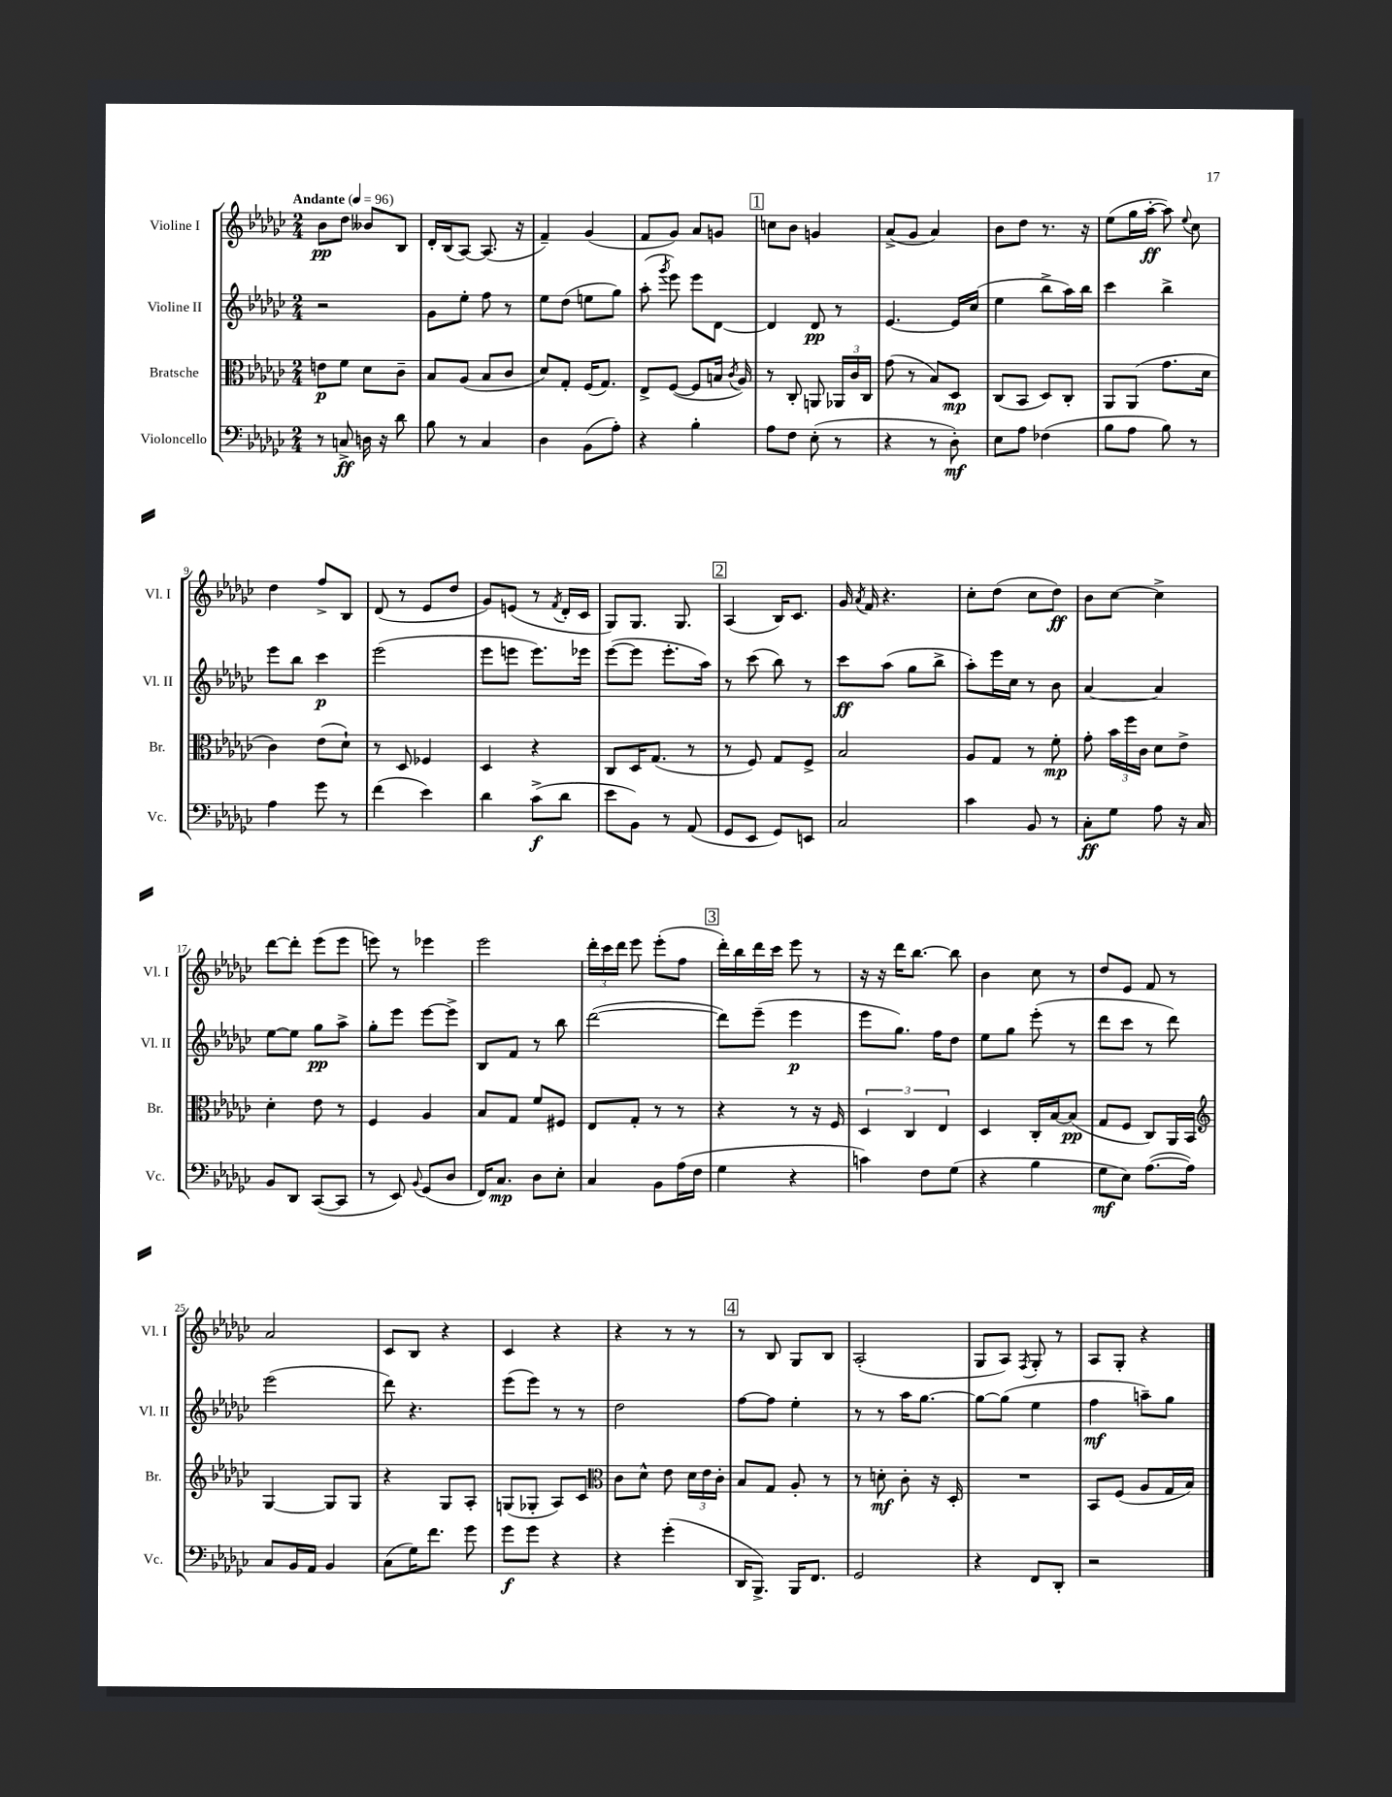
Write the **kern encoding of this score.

**kern	**dynam	**kern	**dynam	**kern	**dynam	**kern	**dynam
*part4	*part4	*part3	*part3	*part2	*part2	*part1	*part1
*staff4	*staff4	*staff3	*staff3	*staff2	*staff2	*staff1	*staff1
*I"Violoncello	*	*I"Bratsche	*	*I"Violine II	*	*I"Violine I	*
*I'Vc.	*	*I'Br.	*	*I'Vl. II	*	*I'Vl. I	*
*clefF4	*	*clefC3	*	*clefG2	*	*clefG2	*
*k[b-e-a-d-g-c-]	*	*k[b-e-a-d-g-c-]	*	*k[b-e-a-d-g-c-]	*	*k[b-e-a-d-g-c-]	*
*M2/4	*	*M2/4	*	*M2/4	*	*M2/4	*
*MM96	*	*MM96	*	*MM96	*	*MM96	*
=1	=1	=1	=1	=1	=1	=1	=1
!	!	!	!	!	!	!LO:TX:a:B:t=Andante	!
8r	.	8en\L	p	2r	.	8b-\L	pp
8Cn^/	ff	8f\J	.	.	.	8dd-\J	.
16Dn\	.	8d-\L	.	.	.	8b--X/L	.
16r	.	.	.	.	.	.	.
8d-\	.	8c-~\J	.	.	.	8B-/J	.
=2	=2	=2	=2	=2	=2	=2	=2
8B-\	.	8B-/L	.	8g-\L	.	16d-'/LL	.
.	.	.	.	.	.	(16B-/J	.
8r	.	(8A-/J	.	8ee-'\J	.	[8A-/J)	.
4C-/	.	8B-/L	.	8ff\	.	(8.A-/]	.
.	.	8c-/J	.	8r	.	.	.
.	.	.	.	.	.	16r	.
=3	=3	=3	=3	=3	=3	=3	=3
4D-\	.	8d-/L)	.	8ee-\L	.	4f~/)	.
.	.	8G-'/J	.	(8dd-\J	.	.	.
(8BB-\L	.	(16F/KL	.	8een\L	.	(4g-/	.
.	.	8.G-/J)	.	.	.	.	.
8A-'\J)	.	.	.	8gg-\J)	.	.	.
=4	=4	=4	=4	=4	=4	=4	=4
4r	.	8E-^/L	.	(8aa-'\	.	8f/L	.
.	.	.	.	8qggg-/	.	.	.
.	.	([8F/J	.	8eee-\)	.	8g-/J)	.
4B-'\	.	8F/L]	.	8eee-\L	.	8a-/L	.
.	.	16Bn/Jk	.	[8d-\J	.	8gn/J	.
.	.	8qc-/	.	.	.	.	.
.	.	16A-/)	.	.	.	.	.
!!LO:REH:place=s1:t=1
=5	=5	=5	=5	=5	=5	=5	=5
8A-\L	.	8r	.	4d-/]	.	8ccn\L	.
8F\J	.	8C-'/	.	.	.	8b-\J	.
(8E-'\	.	8AAn/	.	8d-/	pp	4gn/	.
8r	.	24AA-X/LL	.	8r	.	.	.
.	.	24c-/	.	.	.	.	.
.	.	24C-/JJ	.	.	.	.	.
=6	=6	=6	=6	=6	=6	=6	=6
4r	.	(8g-\	.	[4.e-/	.	(8a-^/L	.
.	.	8r	.	.	.	8g-/J	.
8r	.	8B-/L)	.	.	.	4a-/)	.
8D-'\)	mf	8D-/J	mp	16e-/LL]	.	.	.
.	.	.	.	(16cc-/JJ	.	.	.
=7	=7	=7	=7	=7	=7	=7	=7
8E-\L	.	(8C-/L	.	4ee-\	.	8b-\L	.
8A-\J	.	8BB-/J	.	.	.	8dd-\J	.
(4F-X\	.	8D-/L)	.	8bb-^\L	.	8.r	.
.	.	8C-'/J	.	16aa-\L)	.	.	.
.	.	.	.	16bb-\JJ	.	16r	.
=8	=8	=8	=8	=8	=8	=8	=8
8B-\L	.	8AA-/L	.	4ccc-\	.	(8ee-\L	.
8A-\J	.	(8AA-/J	.	.	.	16gg-\L	.
.	.	.	.	.	.	[16aa-'\JJ	ff
8B-\)	.	8.g-\L	.	4bb-^\	.	8aa-\])	.
.	.	.	.	.	.	8qqee-/	.
8r	.	.	.	.	.	8cc-\	.
.	.	16d-\Jk	.	.	.	.	.
!!LO:LB:g=z
=9	=9	=9	=9	=9	=9	=9	=9
4A-\	.	4c-\)	.	8eee-\L	.	4dd-\	.
.	.	.	.	8bb-\J	.	.	.
8g-\	.	(8e-\L	.	4ccc-\	p	8ff^/L	.
8r	.	8d-`\J)	.	.	.	8B-/J	.
=10	=10	=10	=10	=10	=10	=10	=10
(4f\	.	8r	.	(2eee-\	.	(8d-/	.
.	.	8D-/	.	.	.	8r	.
4e-\)	.	4F-X/	.	.	.	8e-/L	.
.	.	.	.	.	.	8dd-/J	.
=11	=11	=11	=11	=11	=11	=11	=11
4d-\	.	4D-/	.	8eee-\L	.	8g-/L)	.
.	.	.	.	8eeen\J	.	(8en/J	.
(8c-^\L	f	4r	.	8.eee\L)	.	8r	.
.	.	.	.	.	.	8qf/	.
8d-\J	.	.	.	.	.	16d-'/LL	.
.	.	.	.	16eee-X\Jk	.	16c-/JJ	.
=12	=12	=12	=12	=12	=12	=12	=12
8e-\L	.	8C-/L	.	([8eee-\L	.	8G-/L)	.
8BB-\J)	.	16D-/K	.	8eee-\J]	.	8.G-/J	.
.	.	(8.G-/J	.	.	.	.	.
8r	.	.	.	8.eee-'\L	.	.	.
.	.	.	.	.	.	8.G-/	.
(8AA-/	.	8r	.	.	.	.	.
.	.	.	.	16aa-\Jk)	.	.	.
!!LO:REH:place=s1:t=2
=13	=13	=13	=13	=13	=13	=13	=13
8GG-/L	.	8r	.	8r	.	(4A-/	.
8EE-/J	.	8F/)	.	(8ccc-\	.	.	.
8GG-/L)	.	8G-/L	.	8bb-\)	.	16B-/KL)	.
.	.	.	.	.	.	8.c-/J	.
8EEn/J	.	8F^/J	.	8r	.	.	.
=14	=14	=14	=14	=14	=14	=14	=14
2C-/	.	2B-/	.	8ccc-\L	ff	16g-/	.
.	.	.	.	.	.	8qa-/	.
.	.	.	.	.	.	16f/	.
.	.	.	.	(8aa-\J	.	4.r	.
.	.	.	.	8gg-\L	.	.	.
.	.	.	.	8bb-^\J	.	.	.
=15	=15	=15	=15	=15	=15	=15	=15
4c-\	.	8A-/L	.	8aa-'\L)	.	8cc-'\L	.
.	.	8G-/J	.	16eee-\L	.	(8dd-\J	.
.	.	.	.	16cc-\JJ	.	.	.
8BB-/	.	8r	.	8r	.	8cc-\L	.
8r	.	8f'\	mp	8b-\	.	8dd-\J)	ff
=16	=16	=16	=16	=16	=16	=16	=16
8C-'\L	ff	8g-'\	.	[4a-/	.	8b-\L	.
8G-\J	.	24b-\LL	.	.	.	[8cc-\J	.
.	.	24ff\	.	.	.	.	.
.	.	24c-\JJ	.	.	.	.	.
8A-\	.	8d-\L	.	4a-/]	.	4cc-^\]	.
16r	.	8e-^\J	.	.	.	.	.
16C-/	.	.	.	.	.	.	.
!!LO:LB:g=z
=17	=17	=17	=17	=17	=17	=17	=17
8BB-/L	.	4d-'\	.	[8ee-\L	.	[8ddd-\L	.
8DD-/J	.	.	.	8ee-\J]	.	8ddd-'\J]	.
([8CC-/L	.	8e-\	.	8gg-\L	pp	(8eee-\L	.
8CC-/J]	.	8r	.	8aa-^\J	.	8eee-\J	.
=18	=18	=18	=18	=18	=18	=18	=18
8r	.	4F/	.	8gg-'\L	.	8eeen\)	.
8EE-/)	.	.	.	8eee-\J	.	8r	.
8qqBB-/	.	.	.	.	.	.	.
(8GG-/L	.	4A-/	.	[8eee-\L	.	4eee-X\	.
8D-/J	.	.	.	8eee-^\J]	.	.	.
=19	=19	=19	=19	=19	=19	=19	=19
16FF/KL)	.	8B-/L	.	8B-/L	.	2eee-\	.
8.C-/J	mp	.	.	.	.	.	.
.	.	8G-/J	.	8f/J	.	.	.
8D-\L	.	8f/L	.	8r	.	.	.
8E-'\J	.	8F#X/J	.	8bb-\	.	.	.
=20	=20	=20	=20	=20	=20	=20	=20
4C-/	.	8E-/L	.	([2ddd-\	.	24ddd-'\LL	.
.	.	.	.	.	.	24ccc-\	.
.	.	.	.	.	.	24ddd-\JJ	.
.	.	8G-'/J	.	.	.	8eee-\	.
8BB-\L	.	8r	.	.	.	(8eee-'\L	.
(16A-\L	.	8r	.	.	.	8ff\J	.
16F\JJ	.	.	.	.	.	.	.
!!LO:REH:place=s1:t=3
=21	=21	=21	=21	=21	=21	=21	=21
4G-\	.	4r	.	8ddd-\L])	.	16ddd-'\LL)	.
.	.	.	.	.	.	16bb-\	.
.	.	.	.	(8eee-~\J	.	16ddd-\	.
.	.	.	.	.	.	16ccc-\JJ	.
4r	.	8r	.	4eee-\	p	8eee-\	.
.	.	16r	.	.	.	8r	.
.	.	16F/	.	.	.	.	.
=22	=22	=22	=22	=22	=22	=22	=22
4cn\)	.	6D-/	.	8eee-\L	.	16r	.
.	.	.	.	.	.	16r	.
.	.	.	.	8.gg-\J)	.	16ddd-\KL	.
.	.	6C-/	.	.	.	.	.
.	.	.	.	.	.	[8.bb-\J	.
8F\L	.	.	.	.	.	.	.
.	.	.	.	16ff\KL	.	.	.
.	.	6E-/	.	.	.	.	.
(8G-\J	.	.	.	8dd-\J	.	8bb-\]	.
=23	=23	=23	=23	=23	=23	=23	=23
4r	.	4D-/	.	8ee-\L	.	4b-\	.
.	.	.	.	8gg-\J	.	.	.
4B-\	.	16C-'/LL	.	(8eee-'\	.	8cc-\	.
.	.	[16B-/J	.	.	.	.	.
.	.	(8B-/J]	pp	8r	.	8r	.
=24	=24	=24	=24	=24	=24	=24	=24
8G-\L	mf	8G-/L	.	8ddd-\L	.	8dd-/L	.
8E-\J)	.	8F/J	.	8ccc-\J	.	8e-/J	.
([8.A-\L	.	8C-/L)	.	8r	.	8f/	.
.	.	16AA-/L	.	8ddd-\)	.	8r	.
16A-\Jk])	.	16BB-/JJ	.	.	.	.	.
!!LO:LB:g=z
=25	=25	=25	=25	=25	=25	=25	=25
*	*	*clefG2	*	*	*	*	*
8C-/L	.	[4G-/	.	(2eee-\	.	2a-/	.
16BB-/L	.	.	.	.	.	.	.
16AA-/JJ	.	.	.	.	.	.	.
4BB-/	.	8G-/L]	.	.	.	.	.
.	.	8G-/J	.	.	.	.	.
=26	=26	=26	=26	=26	=26	=26	=26
(8C-\L	.	4r	.	8ddd-\)	.	8c-/L	.
16G-\K)	.	.	.	4.r	.	8B-/J	.
8.f\J	.	.	.	.	.	.	.
.	.	8G-/L	.	.	.	4r	.
8g-\	.	8A-'/J	.	.	.	.	.
=27	=27	=27	=27	=27	=27	=27	=27
8g-\L	f	(8Gn/L	.	(8eee-\L	.	4c-/	.
8g-\J	.	8G-X'/J	.	8eee-\J)	.	.	.
4r	.	8A-/L)	.	8r	.	4r	.
.	.	8c-/J	.	8r	.	.	.
=28	=28	=28	=28	=28	=28	=28	=28
*	*	*clefC3	*	*	*	*	*
4r	.	8c-\L	.	2dd-\	.	4r	.
.	.	8d-^^\J	.	.	.	.	.
(4g-'\	.	8e-\	.	.	.	8r	.
.	.	24d-\LL	.	.	.	8r	.
.	.	24e-\	.	.	.	.	.
.	.	24c-'\JJ	.	.	.	.	.
!!LO:REH:place=s1:t=4
=29	=29	=29	=29	=29	=29	=29	=29
16DD-/KL	.	8B-/L	.	[8ff\L	.	8r	.
8.BBB-^/J)	.	.	.	.	.	.	.
.	.	8G-/J	.	8ff\J]	.	8B-/	.
16BBB-/KL	.	8A-'/	.	4ee-'\	.	8G-/L	.
8.FF/J	.	.	.	.	.	.	.
.	.	8r	.	.	.	8B-/J	.
=30	=30	=30	=30	=30	=30	=30	=30
2GG-/	.	8r	.	8r	.	(2A-'/	.
.	.	8dn'\	mf	8r	.	.	.
.	.	8c-'\	.	16aa-\KL	.	.	.
.	.	.	.	[8.gg-\J	.	.	.
.	.	16r	.	.	.	.	.
.	.	16D-'/	.	.	.	.	.
=31	=31	=31	=31	=31	=31	=31	=31
4r	.	2r	.	8gg-\L_	.	8G-/L	.
.	.	.	.	(8gg-\J]	.	8A-/J)	.
.	.	.	.	.	.	8qF/	.
8FF/L	.	.	.	4ee-\	.	8G-'/	.
8DD-'/J	.	.	.	.	.	8r	.
=32	=32	=32	=32	=32	=32	=32	=32
2r	.	8BB-/L	.	4ff\	mf	8A-/L	.
.	.	(8F/J	.	.	.	8G-'/J	.
.	.	8A-/L	.	8aan~\L)	.	4r	.
.	.	16G-/L	.	8gg-\J	.	.	.
.	.	16B-/JJ)	.	.	.	.	.
==	==	==	==	==	==	==	==
*-	*-	*-	*-	*-	*-	*-	*-
